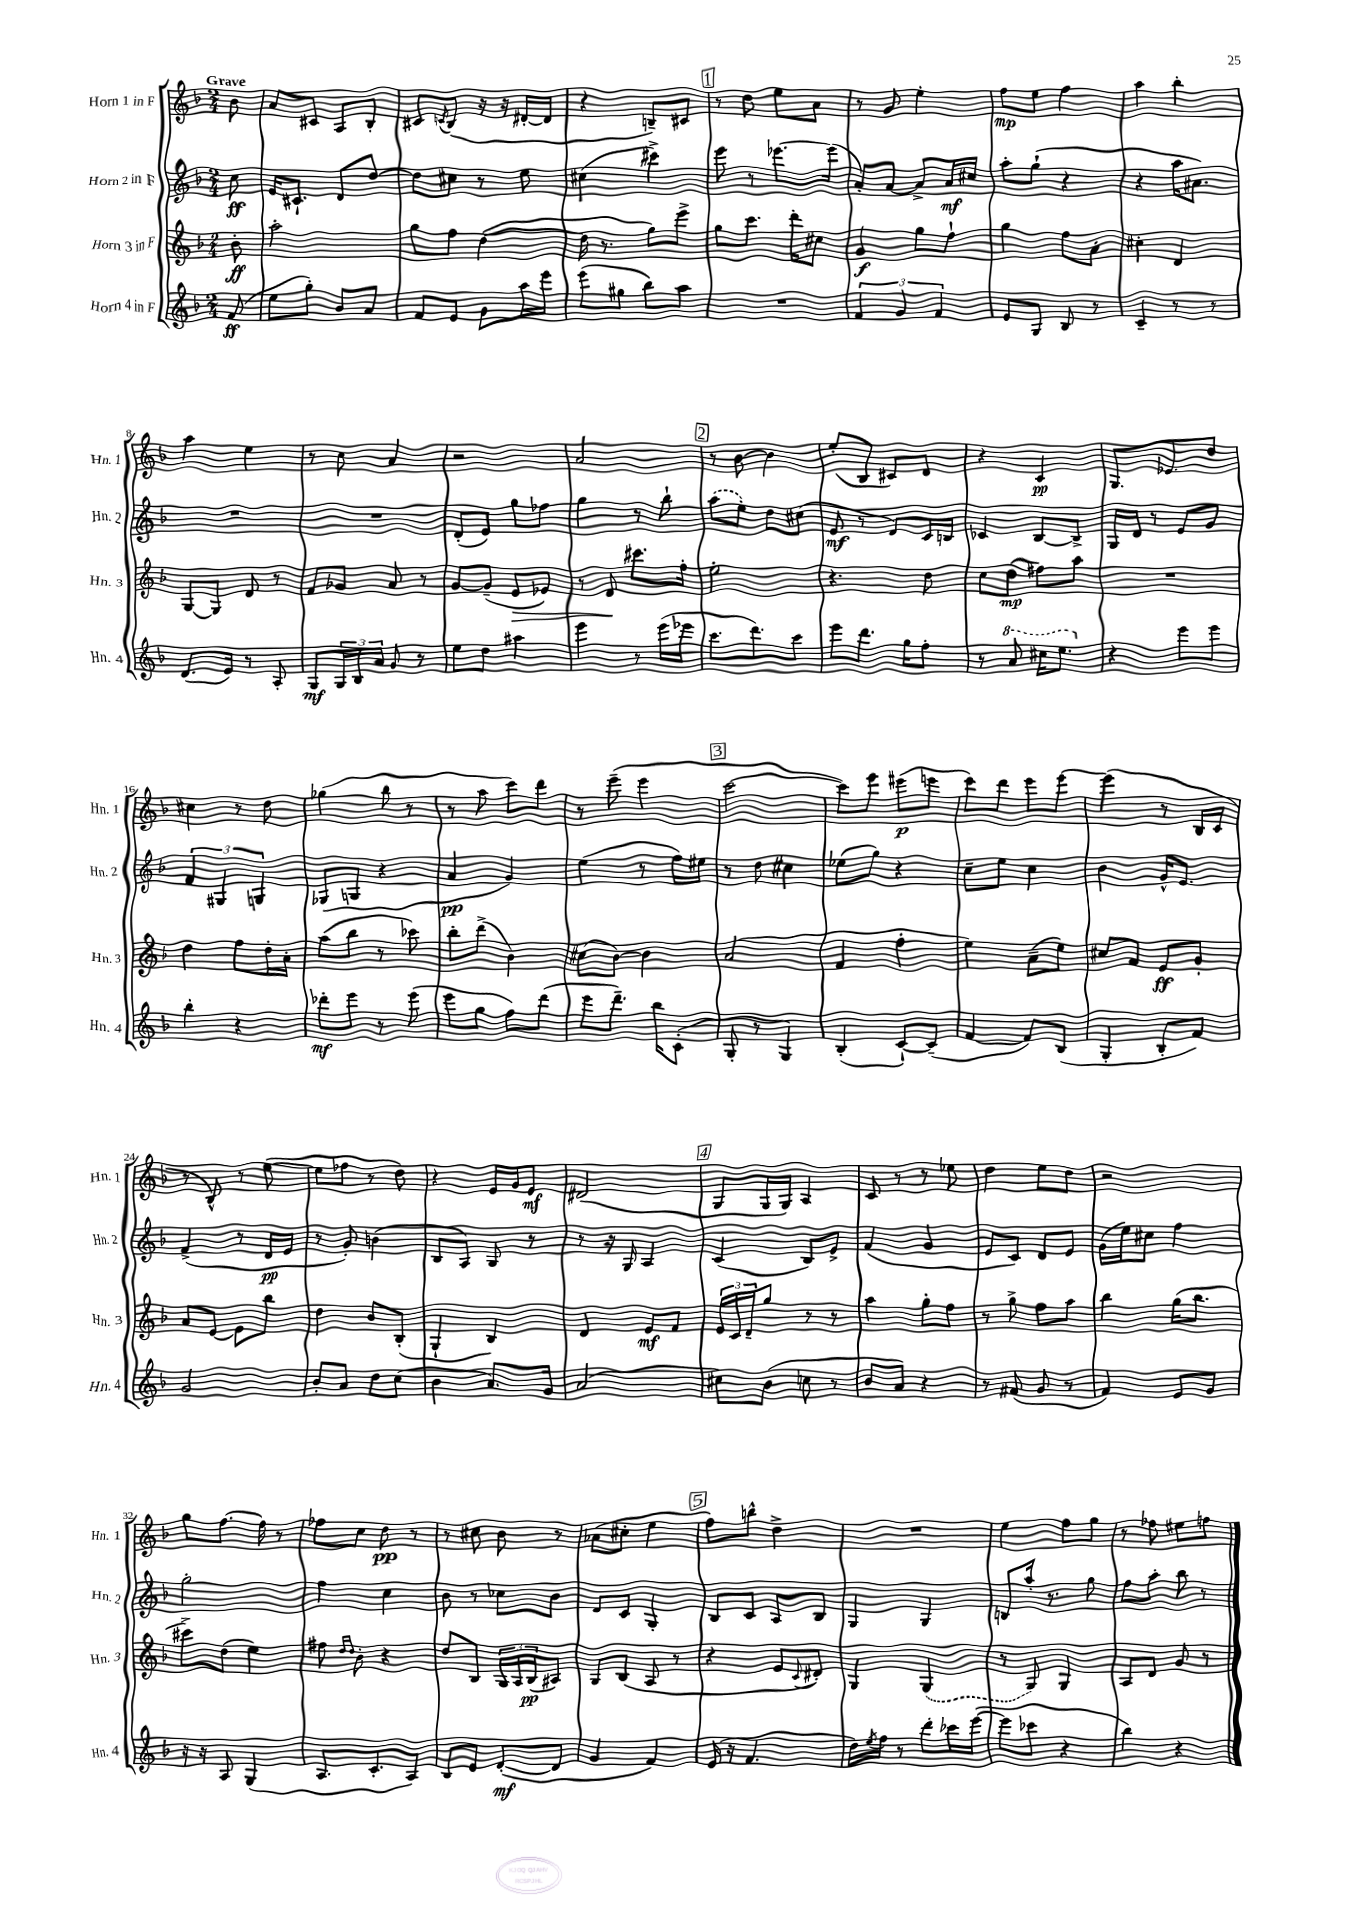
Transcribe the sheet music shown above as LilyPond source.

<<
\new StaffGroup <<
\new Staff = "s0" \with { instrumentName = "Horn 1 in F" shortInstrumentName = "Hn. 1" } {
    \clef treble \key f \major \numericTimeSignature \time 2/4 \partial 8 \tempo "Grave"
    bes'8 |
    a'8 cis'8 a8 bes8-. |
    cis'8 \acciaccatura { c'8 } bes8( r16 r16 dis'16~-. dis'16 |
    r4 b8--) cis'8 |
    \mark \markup { \box "1" } r8 d''8 e''8 a'8 |
    r8 g'8 e''4-. |
    f''8\mp e''8 f''4 |
    a''4 bes''4-. |
    a''4 e''4 |
    r8 c''8 a'4 |
    r2 |
    a'2 |
    \mark \markup { \box "2" } r8 bes'8~ bes'4 |
    e''8-.( bes8 cis'8) d'8 |
    r4 c'4\pp |
    g8. ees'8. d''8 |
    cis''4 r8 d''8 |
    ges''4( bes''8 r8 |
    r8 a''8 c'''8) d'''8 |
    r8 e'''8--( e'''4 |
    \mark \markup { \box "3" } c'''2~ |
    c'''8) e'''8 eis'''8\p( e'''8 |
    c'''8) d'''8 e'''8 e'''8~ |
    e'''4( r8 bes16 c'16 |
    r8 bes8-^) r8 e''8~( |
    e''8 fes''8 r8 d''8) |
    r4 e'16 g'16 e'8\mf |
    dis'2( |
    \mark \markup { \box "4" } g8 g16 g16) a4 |
    c'8 r8 r8 ees''8 |
    d''4 e''8 d''8 |
    r2 |
    g''8 f''8.~ f''16 r8 |
    fes''8 c''8 d''8\pp r8 |
    r8 cis''8 bes'8 r8 |
    aes'8( cis''8-. e''4 |
    \mark \markup { \box "5" } f''8) b''8-^ d''4-> |
    R2 |
    e''4 f''8 g''8 |
    r8 fes''8 eis''8 f''8 \bar "|." |
}
\new Staff = "s1" \with { instrumentName = "Horn 2 in F" shortInstrumentName = "Hn. 2" } {
    \clef treble \key f \major \numericTimeSignature \time 2/4 \partial 8
    c''8\ff |
    e'16 cis'8.-! d'8 d''8~ |
    d''8 cis''8 r8 e''8 |
    cis''4( cis'''4->) |
    \mark \markup { \box "1" } e'''8 r8 ees'''8.~ ees'''16( |
    a'8-.) a'8~ a'8-> a'16\mf cis''16 |
    a''8-. g''8-!( r4 |
    r4 a''16 ais'8.) |
    R2 |
    R2 |
    d'8-.( e'8) g''8 fes''8 |
    g''4 r8 bes''8-! |
    \mark \markup { \box "2" } \once \slurDashed a''8( e''8-.) d''8 cis''8( |
    e'8\mf r8 d'8) c'16 b16 |
    ces'4 bes8~ bes8-> |
    g16 d'16 r8 e'8 g'8 |
    \tuplet 3/2 { f'4 gis4 g4 } |
    ges8( g8 r4 |
    a'4\pp g'4) |
    e''4( r8 f''16) eis''16 |
    \mark \markup { \box "3" } r8 d''8 cis''4 |
    ees''8( g''8) r4 |
    c''8-- e''8 c''4 |
    bes'4 g'16-^ e'8. |
    f'4->( r8 d'16\pp e'16 |
    r8 g'8-.) b'4( |
    bes8 a8) g8 r8 |
    r8 r16 g16 a4 |
    \mark \markup { \box "4" } c'4( bes8) e'8-> |
    f'4( g'4 |
    e'8 c'8) d'8 e'8 |
    g'16( e''16) cis''8 f''4 |
    g''2-. |
    f''4 c''4 |
    bes'8 r8 ces''8 bes'8 |
    d'8 c'8 g4-. |
    \mark \markup { \box "5" } bes8 c'8 a8 bes8 |
    g4 g4 |
    b8 a''16-. r8. g''8 |
    f''8 a''8-. bes''8 r8 \bar "|." |
}
\new Staff = "s2" \with { instrumentName = "Horn 3 in F" shortInstrumentName = "Hn. 3" } {
    \clef treble \key f \major \numericTimeSignature \time 2/4 \partial 8
    bes'8-.\ff |
    a''2-. |
    g''8 f''8 d''4~( |
    d''16 r8. g''8) e'''8-> |
    \mark \markup { \box "1" } g''8 c'''8. d'''16-. cis''8 |
    g'4\f g''8 f''8-! |
    g''4 f''8 a'8-. |
    cis''4-. d'4 |
    g8~ g8 d'8 r8 |
    f'8 ges'8 a'8 r8 |
    g'8~ g'8--( e'8\> ees'8) |
    r8 d'8\! cis'''8. f''16-. |
    \mark \markup { \box "2" } e''2-. |
    r4. d''8 |
    c''8 d''8\mp( fis''8) a''8 |
    R2 |
    d''4 f''8 d''16-. a'16-. |
    a''8( bes''8 r8 ces'''8) |
    bes''8-. d'''8->( bes'4) |
    cis''8( bes'8~) bes'4 |
    \mark \markup { \box "3" } a'2( |
    f'4 f''4-. |
    e''4) a'8--( e''8) |
    cis''8 f'8 e'8\ff g'8-. |
    a'8 e'8~ e'8 bes''8 |
    d''4 bes'8 bes8-.( |
    g4-! bes4) |
    d'4 e'8\mf f'8 |
    \mark \markup { \box "4" } \tuplet 3/2 { e'16 c'16 d'16-- } g''8 r8 r8 |
    a''4 g''8-. f''8 |
    r8 g''8-> f''8 a''8 |
    bes''4 g''16( bes''8. |
    cis'''8->) d''8( e''4) |
    fis''8 \grace { d''16 d''16 } bes'8-. r4 |
    d''8 bes8 \tuplet 3/2 { g16 a16 bes16\pp( } ais8) |
    g8 bes8( a8 r8 |
    \mark \markup { \box "5" } r4 e'8 \appoggiatura { c'8 } dis'8-.) |
    g4 \once \slurDashed g4( |
    r8 g8) g4 |
    a8 d'8 g'8 r8 \bar "|." |
}
\new Staff = "s3" \with { instrumentName = "Horn 4 in F" shortInstrumentName = "Hn. 4" } {
    \clef treble \key f \major \numericTimeSignature \time 2/4 \partial 8
    f'8\ff( |
    e''8 g''8-.) bes'8 a'8 |
    f'8 e'8 g'8 a''16 e'''16 |
    e'''8( gis''8 bes''8) a''8 |
    \mark \markup { \box "1" } R2 |
    \tuplet 3/2 { f'4 g'4 f'4 } |
    e'8 g8 bes8 r8 |
    c'4-- r8 r8 |
    d'8.( e'16) r8 a8-. |
    g8\mf \tuplet 3/2 { g16 bes16 a'16 } g'8 r8 |
    e''8 d''8 ais''4 |
    e'''4 r8 e'''16( ees'''16 |
    \mark \markup { \box "2" } c'''8. d'''8.) c'''8 |
    e'''8 d'''8. g''16 f''8-. |
    r8 \ottava #1 a''8 cis'''16 e'''8. \ottava #0 |
    r4 e'''8 e'''8 |
    bes''4-. r4 |
    des'''8-.\mf e'''8 r8 e'''8( |
    e'''8 g''8 f''8) d'''8( |
    e'''8 d'''8.--) bes''16 c'8-.( |
    \mark \markup { \box "3" } g8-. r8 g4) |
    bes4-.( c'8~-!) c'8--( |
    f'4~ f'8) bes8( |
    g4-. bes8-. f'8) |
    g'2 |
    bes'8-. a'8 d''8 c''8( |
    bes'4 a'8.) g'16 |
    a'2( |
    \mark \markup { \box "4" } cis''8) bes'8( c''8 r8 |
    bes'8 a'8) r4 |
    r8 fis'8( g'8 r8 |
    f'4) e'8 g'8 |
    r16 r16 a8 g4( |
    a8. c'8.-. a8) |
    bes8 e'8 d'8~-.\mf( d'8 |
    g'4 f'4) |
    \mark \markup { \box "5" } e'16( r16 f'4. |
    d''16) \acciaccatura { e''8 } f''16 r8 d'''8-. ces'''16 e'''16~( |
    e'''8 ces'''8 r4 |
    bes''4) r4 \bar "|." |
}
>>
>>
